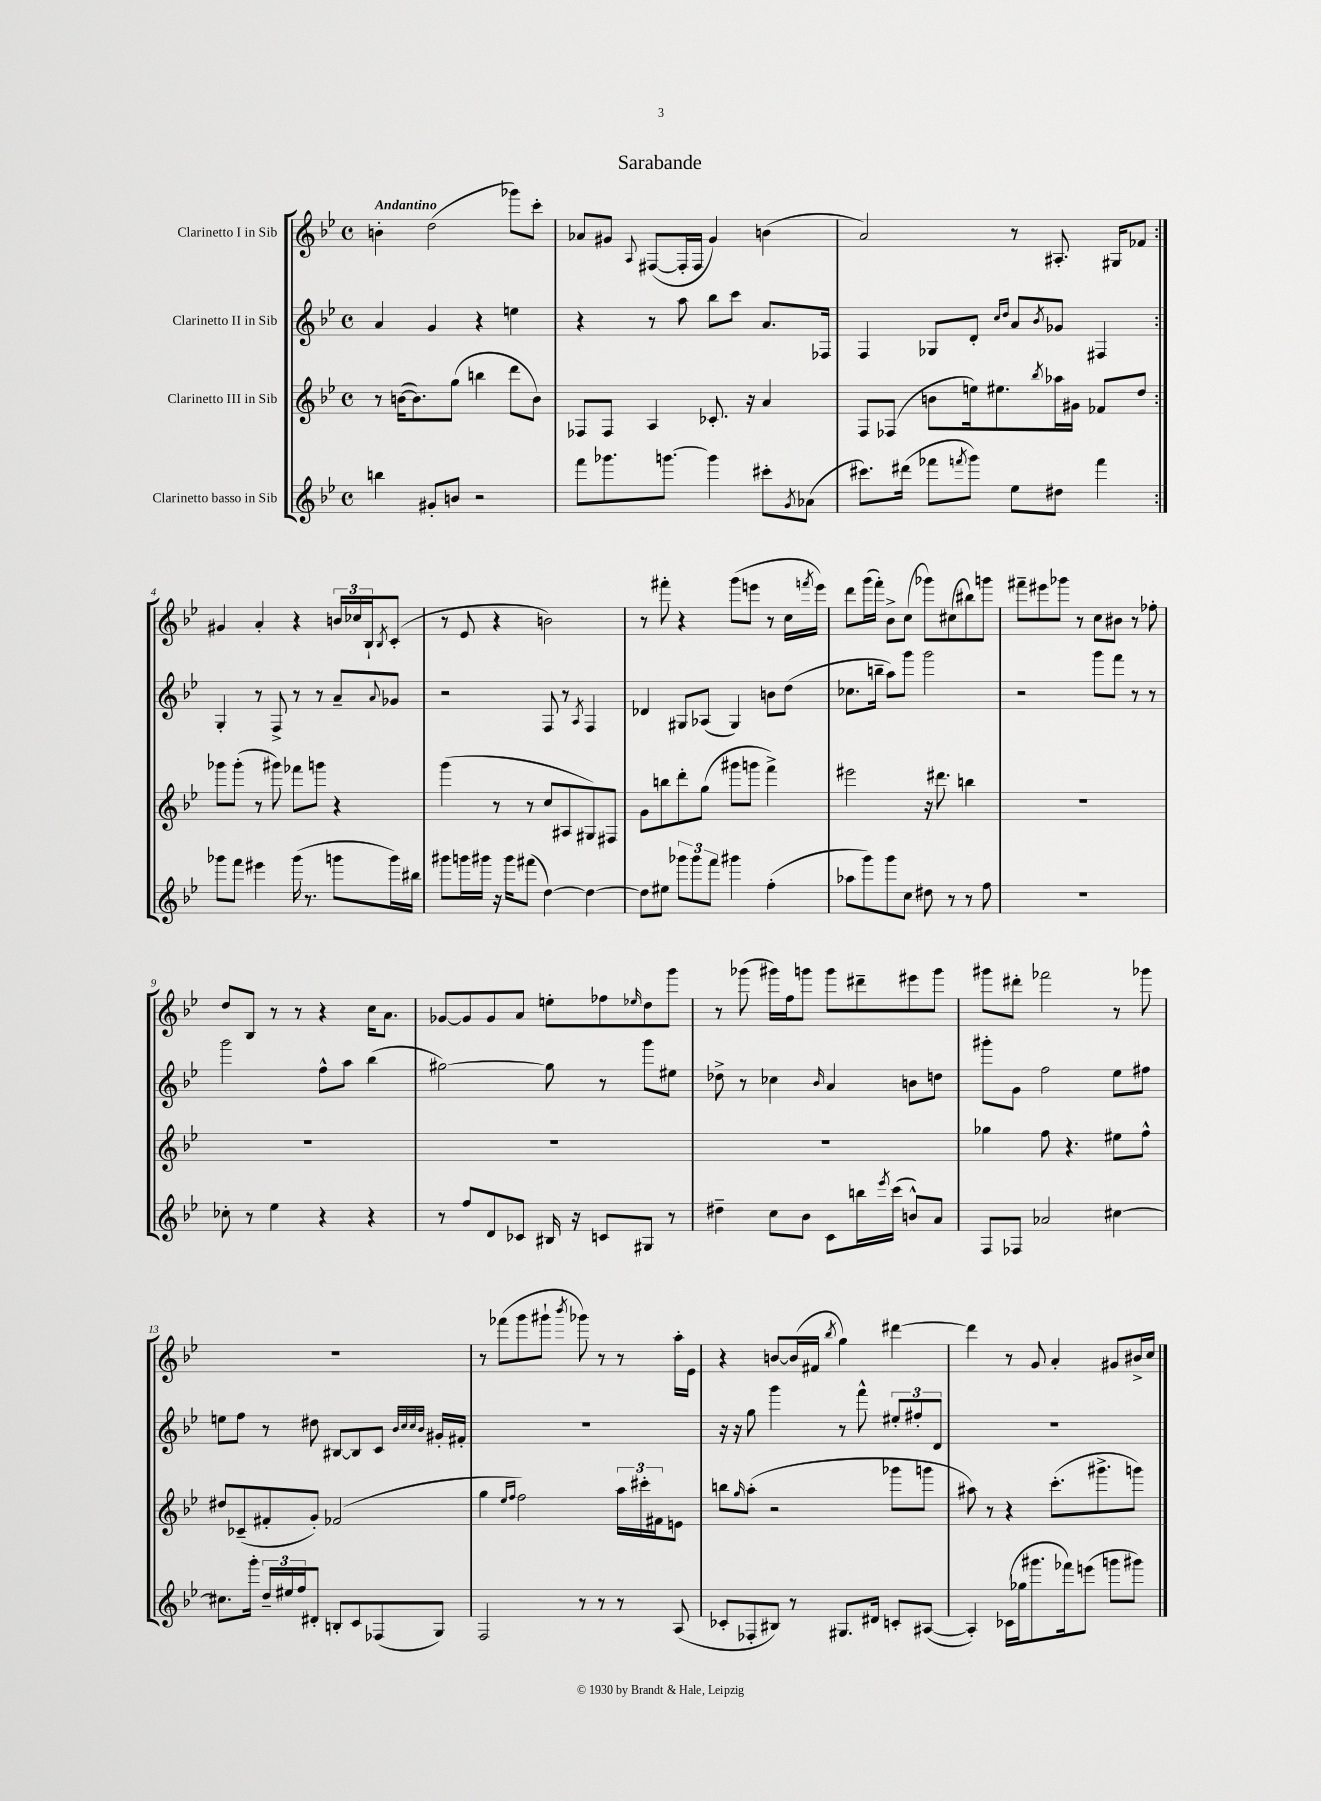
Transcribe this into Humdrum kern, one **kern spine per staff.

**kern	**kern	**kern	**kern
*staff4	*staff3	*staff2	*staff1
*clefG2	*clefG2	*clefG2	*clefG2
*k[b-e-]	*k[b-e-]	*k[b-e-]	*k[b-e-]
*M4/4	*M4/4	*M4/4	*M4/4
*met(c)	*met(c)	*met(c)	*met(c)
4bb\	8r	4a/	4b'\
.	([16b\LK	.	.
.	8.b\])	.	.
8g#'/L	.	4g/	(2dd\
8b/J	(8gg\J	.	.
2r	4bb\	4r	.
.	8ddd\L	4ee\	8ggg-\L)
.	8b\J)	.	8ccc'\J
=	=	=	=
8fff\L	8F-/L	4r	8a-/L
8.ggg-\	8F-/J	.	8g#/J
.	.	.	8qqA/
.	4A/	8r	([8F#/L
[8.ggg\J	.	.	.
.	.	8aa\	16F#'/]L
.	.	.	16F#/JJ
4ggg\]	8.c-'/	8bb-\L	4g#/)
.	.	8ccc\J	.
.	16r	.	.
8ccc#'\L	4a/	8.a/L	(4b\
8qg/	.	.	.
(8a-\J	.	.	.
.	.	16F-/Jk	.
=	=	=	=
8.ccc#\L)	8F/L	4F/	2a/)
.	(8F-/J	.	.
(16ddd#\Jk	.	.	.
8fff-\L	8b\L	8G-/L	.
8qfff/	.	.	.
8ggg\J)	16ee\k)	8d'/J	.
.	8.ee#\	.	.
.	.	16qqcc/LL	.
.	.	16qqdd/JJ	.
8ee-\L	.	8a/L	8r
.	8qbb-/	8qb-/	.
8dd#\J	16aa-\L	8g-/J	8.A#'/
.	16g#\JJ	.	.
4fff\	8f-/L	4F#/	.
.	.	.	16G#/LK
.	8dd/J	.	8f-/J
=:|!	=:|!	=:|!	=:|!
8ggg-\L	8ggg-\L	4G'/	4g#/
8fff\J	(8ggg-'\J	.	.
4eee#\	8r	8r	4a'/
.	8ggg#\)	8F^/	.
(16ggg-\	8fff-\L	8r	4r
8.r	.	.	.
.	8ggg\J	8r	.
8ggg\L	4r	8a~/L	24b/LL
.	.	.	24cc-/
.	.	.	24B-`/J
.	.	8qqa/	8qB-/
16ggg\L)	.	8g-/J	(8c'/J
16bb#\JJ	.	.	.
=	=	=	=
8ggg#\L	(4ggg\	2r	8r
16ggg\L	.	.	8e-/
16ggg#\JJ	.	.	.
16r	8r	.	4r
16ggg#\LK	.	.	.
(8fff#\J	8r	.	.
[4dd\)	8cc/L	8F/	2b\)
.	8A#/	8r	.
.	.	8qA/	.
4dd\_	8G#/)	4F/	.
.	8F#/J	.	.
=	=	=	=
8dd\]L	8g\L	4d-/	8r
8ee#\J	8bb\	.	8fff#'\
12ggg-\L	8ddd'\	8G#/L	4r
12ggg-\	.	.	.
.	(8gg\J	(8A-/J	.
12fff\J	.	.	.
4ggg#\	8ggg#\L	4G#/)	(8ggg\L
.	8ggg\J	.	8eee\J
(4ff'\	4fff^\)	8b\L	8r
.	.	(8dd\J	16cc\LL
.	.	.	8qfff/
.	.	.	16eee\JJ)
=	=	=	=
8aa-\L	2eee#\	8.cc-\L	8ddd\L
8ggg\)	.	.	(16ggg\L
.	.	16bb~\Jk	16fff'\JJ)
8ggg\	.	8aa\L)	8b-^\L
8cc\J	.	8ggg\J	(8cc\J
8dd#\	16r	2ggg\	8ggg-\L)
.	8.ddd#\	.	.
8r	.	.	(8cc#\
8r	4bb\	.	8bb#\)
8ff\	.	.	8ggg\J
=	=	=	=
1r	1r	2r	8fff#~\L
.	.	.	8eee#\
.	.	.	8ggg-\J
.	.	.	8r
.	.	8ggg\L	8cc\L
.	.	8fff\J	8b#\J
.	.	8r	8r
.	.	8r	8ff-'\
=	=	=	=
8cc-'\	1r	2ggg\	8dd/L
8r	.	.	8B-/J
4ee-\	.	.	8r
.	.	.	8r
4r	.	8ff^^\L	4r
.	.	8aa\J	.
4r	.	(4bb-\	16cc\LK
.	.	.	8.a\J
=	=	=	=
8r	1r	[2gg#\)	[8g-/L
8ff/L	.	.	8g-/]
8d/	.	.	8g-/
8c-/J	.	.	8a/J
16B#/	.	8gg#\]	8ee'\L
16r	.	.	.
8c/L	.	8r	8ff-\
.	.	.	16qqee-/
8G#/J	.	8ggg\L	8dd\
8r	.	8ee#\J	8ggg\J
=	=	=	=
4dd#~\	1r	8dd-^\	8r
.	.	8r	(8ggg-\
8cc\L	.	4cc-\	16ggg#\LL)
.	.	.	16ff\J
8b-\J	.	.	8ggg\J
.	.	16qqb-/	.
8c\L	.	4a/	8ggg\L
16bb\L	.	.	8ddd#~\
8qeee-/	.	.	.
(16ccc\JJ	.	.	.
8b^^/L)	.	8b\L	8eee#\
8a/J	.	8dd\J	8ggg\J
=	=	=	=
8F/L	4gg-\	8ggg#'\L	8ggg#\L
8F-/J	.	8g\J	8ddd#'\J
2a-/	8ff\	2ff\	2fff-\
.	4.r	.	.
[4cc#\	8ee#\L	8ee-\L	8r
.	8ff^^\J	8ff#\J	8ggg-\
=	=	=	=
8.cc#\]L	8dd#/L	8ee\L	1r
.	(8c-~/	8ff\J	.
16ggg'\Jk	.	.	.
24dd~/LL	8f#'/	8r	.
24ee#/	.	.	.
24ff/J	.	.	.
8d#'/J	8g'/J)	8dd#\	.
8B'/L	(2f-/	[8B#/L	.
8c/	.	8B#/]	.
(8F-/	.	8c/J	.
.	.	32qqb-/LLL	.
.	.	32qqcc/	.
.	.	32qqcc/	.
.	.	32qqb-/JJJ	.
8G/J)	.	16g#'/LL	.
.	.	16f#'/JJ	.
=	=	=	=
2F/	4gg\	1r	8r
.	.	.	(8fff-\L
.	16qqee-/LL	.	.
.	16qqff/JJ	.	.
.	2ff\)	.	8ggg\
.	.	.	8ggg#`\J
.	.	.	8qbbb-/
8r	.	.	8ggg-\)
8r	.	.	8r
8r	24aa\LL	.	8r
.	24ccc#'\	.	.
.	24f#\J	.	.
(8A/	8e\J	.	16aa'\LL
.	.	.	16e-\JJ
=	=	=	=
8c-'/L	8bb\L	16r	4r
.	.	16r	.
.	16qqgg/	.	.
8F-'/	(8aa'\J	8gg\	.
8B#/J)	2r	4ggg\	[8b/L
8r	.	.	(16b/]L
.	.	.	16f#/JJ
.	.	.	8qbb-/
8.G#/L	.	8r	4gg\)
.	.	8fff^^\	.
16d#/Jk	.	.	.
8c'/L	8ggg-\L	12ee#'/L	[4ddd#\
.	.	12ff#'/	.
([8A#/J	8ggg\J	.	.
.	.	12d/J	.
=	=	=	=
4A#'/])	8aa#\)	1r	4ddd#\]
.	8r	.	.
(16c-\LL	4r	.	8r
16gg-\J	.	.	.
8.ggg#\	.	.	8g/
.	(8.ccc'\L	.	4a'/
16fff-\k)	.	.	.
(8eee\J	.	.	.
.	8.ggg#^\	.	.
8ggg\L	.	.	8g#/L
8ggg#\J)	8ggg\J)	.	16b#^/L
.	.	.	16cc/JJ
==	==	==	==
*-	*-	*-	*-
